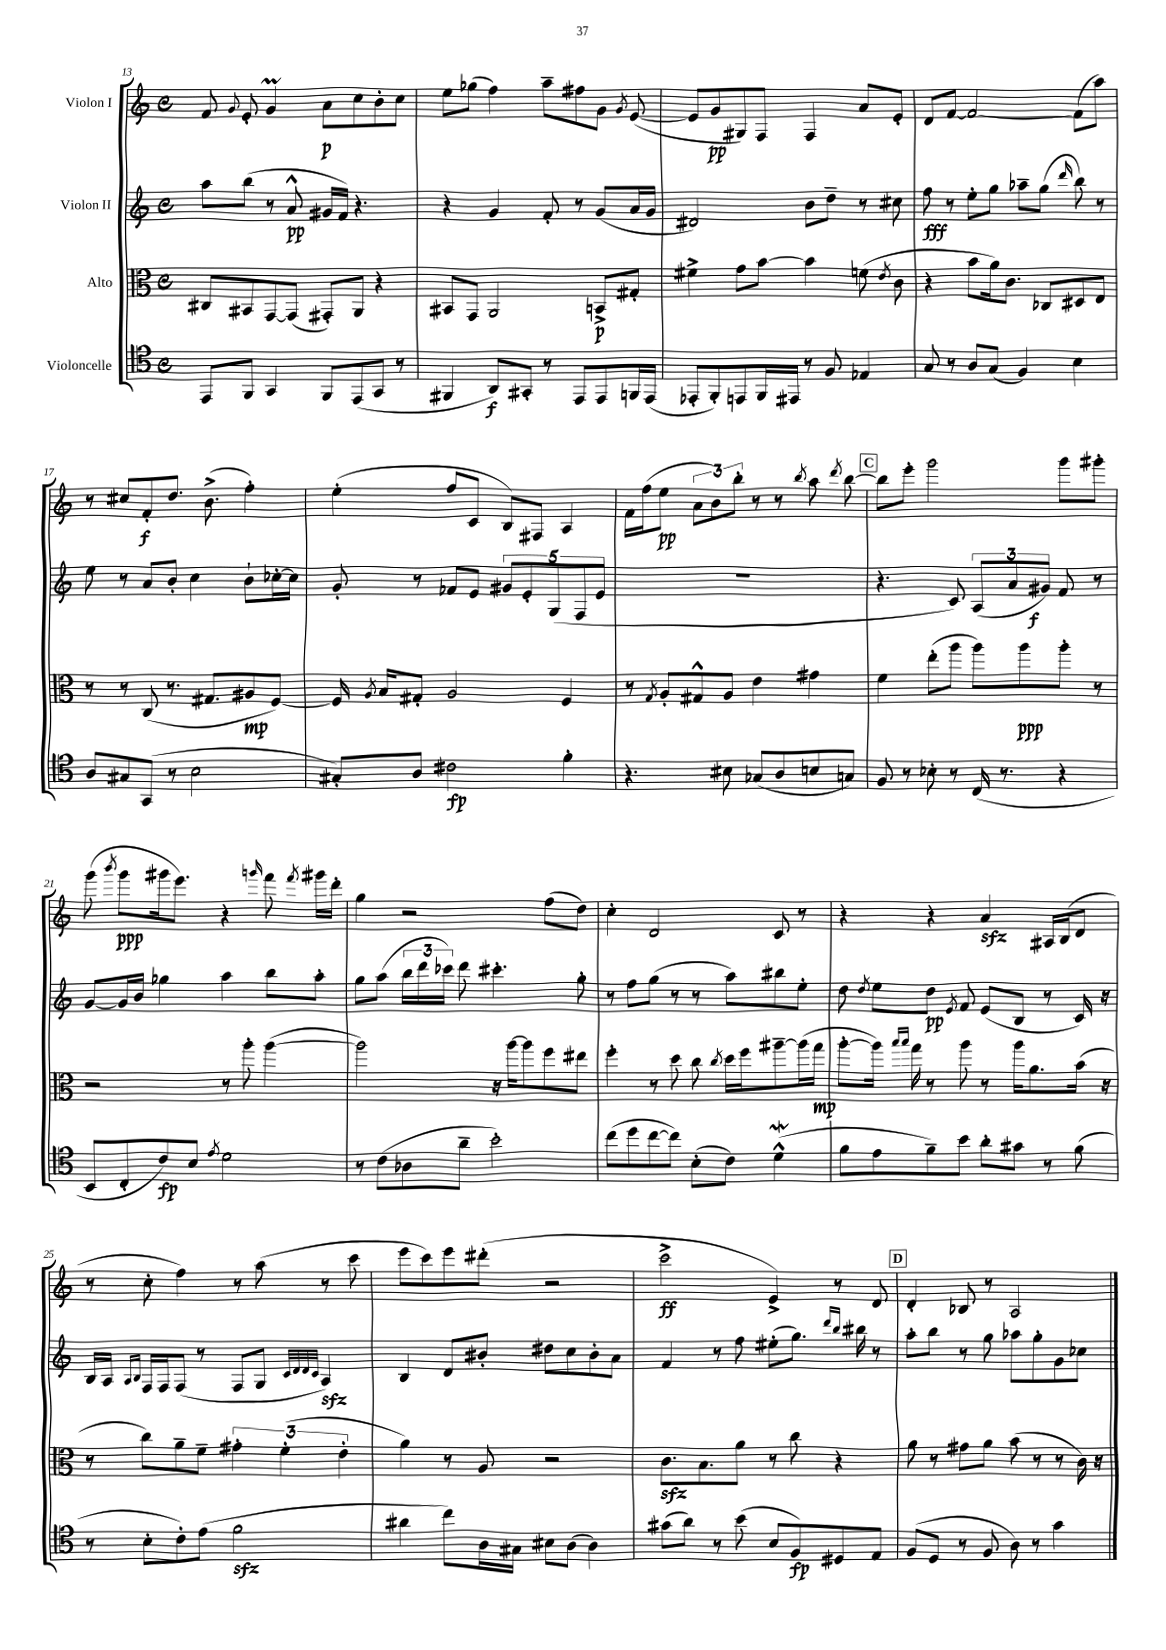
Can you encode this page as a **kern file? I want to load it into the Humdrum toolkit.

**kern	**kern	**kern	**kern
*staff4	*staff3	*staff2	*staff1
*clefC4	*clefC3	*clefG2	*clefG2
*k[]	*k[]	*k[]	*k[]
*M4/4	*M4/4	*M4/4	*M4/4
*met(c)	*met(c)	*met(c)	*met(c)
8EE/L	8C#/L	8aa\L	8f/
.	.	.	8qqg/
8FF/J	8BB#/	(8bb\J	8e'/
4GG/	[8GG/	8r	4g/
.	(8GG/]J	8a^^/	.
8FF/L	8GG#'/L)	16g#/LL	8a\L
.	.	16f/JJ)	.
(8EE/	8AA/J	4.r	8cc\
8GG/J	4r	.	8b'\
8r	.	.	8cc\J
=	=	=	=
4FF#/	8BB#/L	4r	8ee\L
.	8GG/J	.	(8gg-\J
8AA/L)	2AA/	4g/	4ff\)
8GG#'/J	.	.	.
8r	.	8f'/	8aa~\L
8EE/L	.	8r	8ff#\
8EE/	8BB^/L	(8g/L	8g\J
.	.	.	8qg/
16FF/L	8G#'/J	16a/L	([8e/
(16EE/JJ	.	16g/JJ	.
=	=	=	=
8EE-'/L	4f#^\	2d#/)	8e/]L
8FF'/)	.	.	8g/
8EE/	8g\L	.	8G#/)
16FF/L	[8b\J	.	8F/J
16EE#/JJ	.	.	.
8r	4b\]	8b\L	4F/
8F/	.	8dd~\J	.
4E-/	(8f\	8r	8a/L
.	8qe/	.	.
.	8c\	8cc#\	8e'/J
=	=	=	=
8G/	4r	8ff\	8d/L
8r	.	8r	[8f/J
8A/L	8b\L	8ee'\L	2f/_
(8G/J	16a\k)	8gg\J	.
.	8.c\J	.	.
4F/)	.	8aa-~\L	.
.	8C-/L	(8gg\J	.
.	.	16qqddd/	.
4B\	8D#/	8bb\)	(8f\]L
.	8E/J	8r	8aa\J)
=	=	=	=
8A/L	8r	8ee\	8r
8G#/	8r	8r	8cc#/L
(8GG/J	(8C/	8a/L	8f'/
8r	8.r	8b'/J	8.dd/J
2B\	.	4cc\	.
.	8.G#/L	.	(8.b^\
.	8A#/	8b`\L	4ff'\)
.	[8F/J)	[16cc-'\L	.
.	.	16cc-\]JJ	.
=	=	=	=
8G#'/L)	16F/]	8g'/	(4ee'\
.	8qA/	.	.
.	16B/LK	.	.
8A/J	8G#'/J	8r	.
2c#\	2A/	8f-/L	8ff/L
.	.	8e/J	8c/J
.	.	10g#/L	8B/L)
.	.	10e'/	.
.	.	.	8F#/J
.	.	(10G/	.
4f'\	4F/	.	4A/
.	.	10F/	.
.	.	10e/J	.
=	=	=	=
4.r	8r	1r	16f\LL
.	.	.	(16ff\J
.	8qG/	.	.
.	8A'/L	.	8ee\J
.	8G#^^/	.	12a\L
.	.	.	12b\)
8B#\	8A/J	.	.
.	.	.	12bb'\J
(8G-/L	4e\	.	8r
8A/	.	.	8r
.	.	.	8qbb/
8B/	4g#\	.	8aa\
.	.	.	8qddd/
8G/J)	.	.	[8bb\
=	=	=	=
8F/	4f\	4.r	8bb\]L
8r	.	.	8eee'\J
8B-'\	(8ee'\L	.	2ggg\
8r	8aa\J	8c/)	.
(16C/	8aa\L)	(12A/L	.
8.r	.	.	.
.	.	12a/	.
.	8aa\	.	.
.	.	12g#/J)	.
4r	8aa'\J	8f/	8ggg\L
.	8r	8r	8ggg#'\J
=	=	=	=
8BB/L	2r	[8g/L	(8ggg\
.	.	.	8qbbb/
8C'/	.	16g/]L	8ggg\L
.	.	16b/JJ	.
8c/)	.	4gg-\	16ggg#\k
.	.	.	8.eee\J)
8B/J	.	.	.
8qe/	.	.	.
2d\	8r	4aa\	4r
.	8aa'\	.	.
.	.	.	16qqggg/
.	([4aa\	8bb\L	8fff\
.	.	.	8qfff/
.	.	8aa'\J	16ggg#\LL
.	.	.	16ddd'\JJ
=	=	=	=
8r	2aa\])	8gg\L	4gg\
(8c\L	.	(8aa\J	.
8A-\	.	24bb\LL	2r
.	.	24ddd\	.
.	.	24ccc-\JJ)	.
8a~\J	.	8ddd\	.
2b'\)	16r	4.ccc#'\	.
.	[16aa\LK	.	.
.	8aa\]	.	.
.	8ff\	.	(8ff\L
.	8ee#\J	8gg'\	8dd\J)
=	=	=	=
(8cc\L	4ff'\	8r	4cc'\
8dd\	.	8ff\L	.
[8cc\	8r	(8gg\J	2d/
8cc\]J)	8dd\	8r	.
(8B'\L	8cc\	8r	.
.	8qcc/	.	.
8c\J)	16dd\LL	8aa\L)	.
.	16ff\J	.	.
(4d^^\	[8aa#~\	8bb#\	8c/
.	(16aa#\]L	8ee'\J	8r
.	16gg\JJ	.	.
=	=	=	=
8f\L	[8aa'\L	8dd\	4r
.	.	8qdd/	.
8e\	16aa\]Jk)	8ee\L	.
.	16qqbb/LL	.	.
.	16qqbb/JJ	.	.
.	16gg\	.	.
8f~\)	8r	8dd\J	4r
.	.	8qe/	.
8b\J	8aa\	8f/	.
8a'\L	8r	(8e/L	4a/
8g#\J	16aa\LK	8B/J	.
.	8.a\	.	.
8r	.	8r	16A#/LL
.	.	.	(16B/J
(8f\	(16b\Jk	16c/)	8d/J
.	16r	16r	.
=	=	=	=
8r	8r	16B/LL	8r
.	.	16A/JJ	.
.	.	16qqA/LL	.
.	.	16qqB/JJ	.
8B'\L	8cc\L)	16F/LL	8cc'\
.	.	16F/J	.
8c'\)	8a~\	(8F/J	4ff\)
(8e\J	8f~\J	8r	.
2f\	6g#'\	8F/L	8r
.	.	8G/J	(8aa\
.	(6f'\	.	.
.	.	32qqc/LLL	.
.	.	32qqd/	.
.	.	32qqd/	.
.	.	32qqc/JJJ	.
.	.	4A/)	8r
.	6e'\	.	.
.	.	.	8ccc\
=	=	=	=
4a#\	4a\)	4B/	8eee\L
.	.	.	8ccc\)
8cc\L)	8r	8d/L	8eee\
16A\L	8A/	8b#'/J	(8ddd#'\J
16G#\JJ	.	.	.
8B#\L	2r	8dd#\L	2r
(8A\J	.	8cc\	.
4A\)	.	8b#'\	.
.	.	8a\J	.
=	=	=	=
(8g#\L	8.c\L	4f/	2ccc^\
8a\J)	.	.	.
.	8.B\	.	.
8r	.	8r	.
(8b\	8a\J	8ff\	.
8B/L	8r	(8ee#'\L	4e^/)
8F/)	8cc\	8.gg\J)	.
8D#/	4r	.	8r
.	.	16qqddd/LL	.
.	.	16qqbb/JJ	.
.	.	16bb#\	.
8E/J	.	8r	8d/
=	=	=	=
(8F/L	8a\	8aa'\L	4d'/
8D/J	8r	8bb\J	.
8r	8g#\L	8r	8B-/
8F/	8a\J	8gg\	8r
8A\)	(8b\	8aa-\L	2A/
8r	8r	8gg'\	.
4g\	8r	8g\	.
.	16c\)	8cc-\J	.
.	16r	.	.
==	==	==	==
*-	*-	*-	*-
